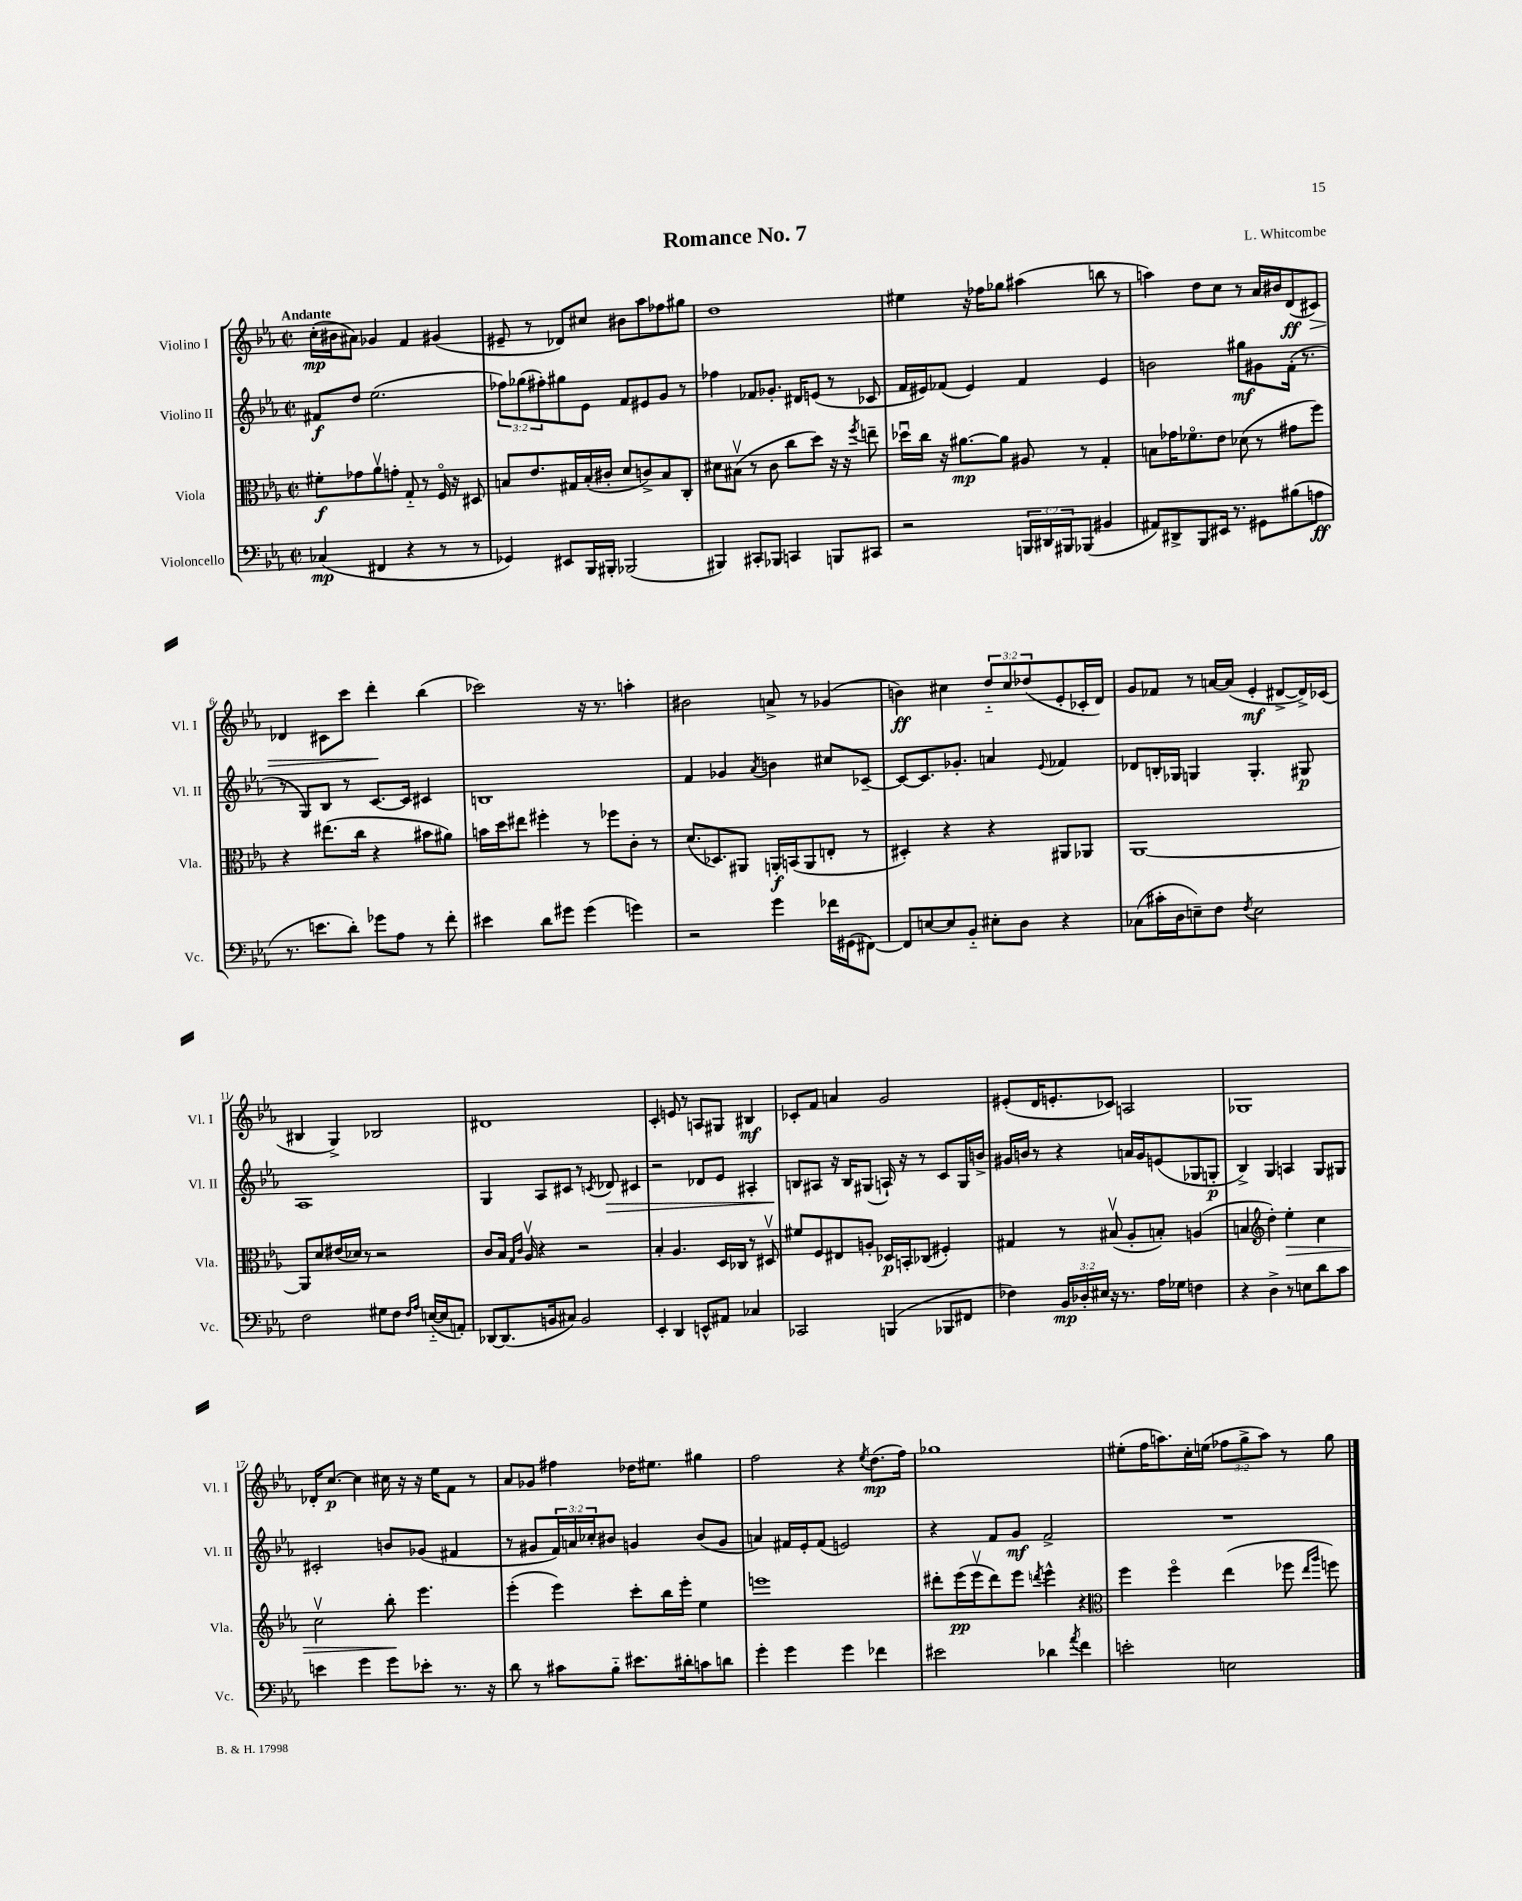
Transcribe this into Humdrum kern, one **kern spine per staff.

**kern	**dynam	**kern	**dynam	**kern	**dynam	**kern	**dynam
*part4	*part4	*part3	*part3	*part2	*part2	*part1	*part1
*staff4	*staff4	*staff3	*staff3	*staff2	*staff2	*staff1	*staff1
*I"Violoncello	*	*I"Viola	*	*I"Violino II	*	*I"Violino I	*
*I'Vc.	*	*I'Vla.	*	*I'Vl. II	*	*I'Vl. I	*
*clefF4	*	*clefC3	*	*clefG2	*	*clefG2	*
*k[b-e-a-]	*	*k[b-e-a-]	*	*k[b-e-a-]	*	*k[b-e-a-]	*
*M2/2	*	*M2/2	*	*M2/2	*	*M2/2	*
*met(c|)	*	*met(c|)	*	*met(c|)	*	*met(c|)	*
=1	=1	=1	=1	=1	=1	=1	=1
!	!	!	!	!	!	!LO:TX:a:B:t=Andante	!
(4C-X/	mp	8f#X'\L	f	8f#X/L	f	(16cc'\LL	mp
.	.	.	.	.	.	16b#X\J	.
.	.	8g-X\	.	8dd/J	.	8a#X\J)	.
4FF#X/	.	8a-v\	.	(2.ee-\	.	4g-X/	.
.	.	8gn'\J	.	.	.	.	.
4r	.	8G/	.	.	.	4f/	.
.	.	8r	.	.	.	.	.
8r	.	16F/	.	.	.	(4g#X/	.
.	.	16r	.	.	.	.	.
8r	.	8D#X/	.	.	.	.	.
=2	=2	=2	=2	=2	=2	=2	=2
4GG-X/)	.	8Bn/L	.	12ff-X\L)	.	8e#X~/	.
.	.	.	.	(12gg-X\	.	.	.
.	.	8.e-/	.	.	.	8r	.
.	.	.	.	12ff#X'\)	.	.	.
8EE#X/L	.	.	.	8gg#X\	.	8d-X/L)	.
.	.	16G#X/L	.	.	.	.	.
16BBB-/L	.	(16B'/	.	8e-\J	.	8cc#X/J	.
16BBB#X'/JJ	.	16c#X'/JJ	.	.	.	.	.
(2BBB-X/	.	8d/L	.	8f/L	.	8b#X\L	.
.	.	8cn^/)	.	8e#X/	.	8aa-\	.
.	.	8B/	.	8g/J	.	8ff-X\	.
.	.	8C'/J	.	8r	.	8gg#X\J	.
=3	=3	=3	=3	=3	=3	=3	=3
4BBB#X/)	.	8d#X\L	.	4ff-X\	.	1dd	.
.	.	(8B#Xv\J	.	.	.	.	.
8CC#X'/L	.	8r	.	8f-X/L	.	.	.
8BBB-X/J	.	8c\	.	8.g-X'/J	.	.	.
4CCn/	.	8cc\L	.	.	.	.	.
.	.	.	.	16d#X/KL	.	.	.
.	.	8dd\J)	.	(8en/J	.	.	.
8BBBn/L	.	16r	.	8r	.	.	.
.	.	16r	.	.	.	.	.
.	.	8qff/	.	.	.	.	.
8CC#X/J	.	8een~\	.	8c-X/	.	.	.
=4	=4	=4	=4	=4	=4	=4	=4
2r	.	16dd-Xu\LL	.	16f/LL	.	4ee#X\	.
.	.	16cc\JJ	.	16e#X/J)	.	.	.
.	.	16r	.	(8f-X/J	.	.	.
.	.	[8.a#X\L	mp	.	.	.	.
.	.	.	.	4e#/)	.	16r	.
.	.	.	.	.	.	16ff-X\KL	.
.	.	8a#\J]	.	.	.	8gg-X\J	.
24BBBn/LL	.	8A#X/	.	4f-/	.	(4aa#X\	.
24DD#X/	.	.	.	.	.	.	.
24BBB#X/J	.	.	.	.	.	.	.
(8BBB-X/J	.	8r	.	.	.	.	.
4BB#X/	.	4G'/	.	4e#/	.	8bbn\	.
.	.	.	.	.	.	8r	.
=5	=5	=5	=5	=5	=5	=5	=5
8AA#X/L)	.	8Bn\L	.	2bn\	.	4aan\)	.
8DD#X^/	.	16g-X\K	.	.	.	.	.
.	.	8.f-X\	.	.	.	.	.
8BBB-/	.	.	.	.	.	8dd\L	.
16EE#X/Jk	.	8e-\J	.	.	.	8cc\J	.
8.r	.	.	.	.	.	.	.
.	.	(8d-X\	.	8gg#X\L	mf	8r	.
8GG#X\L	.	8r	.	8g#X\	.	16a-/LL	.
.	.	.	.	.	.	16b#X/J	.
(8B#X\	.	8g#X\L	.	(16f'\Jk	.	(8d/	ff
.	.	.	.	8.r	.	.	.
!	!	!	!	!	!	!	!LO:HP:b
8An\J	ff	8ff\J)	.	.	.	8c#X/J)	>
!!LO:LB:g=z
=6	=6	=6	=6	=6	=6	=6	=6
8.r	.	4r	.	8r	.	4d-X/	.
.	.	.	.	8G/L)	.	.	.
8.en\L	.	.	.	.	.	.	.
.	.	(8.ee#X\L	.	8B-/J	.	8c#X\L	.
8d'\J)	.	.	.	8r	.	8ccc\J	.
.	.	16cc\Jk	.	.	.	.	.
8g-X\L	.	4r	.	[8.c/L	.	4ddd'\	.
8A-\J	.	.	.	.	.	.	.
.	.	.	.	16c/Jk]	.	.	.
8r	.	8b#X\L	.	4c#X/	.	(4bb-\	]
8f'\	.	8a#X\J)	.	.	.	.	.
=7	=7	=7	=7	=7	=7	=7	=7
4e#X\	.	16bn\LL	.	1Bn	.	2ccc-X\)	.
.	.	16dd\J	.	.	.	.	.
.	.	8ee#X\J	.	.	.	.	.
8d\L	.	4ff#X'\	.	.	.	.	.
8g#X\J	.	.	.	.	.	.	.
(4g#\	.	8r	.	.	.	16r	.
.	.	.	.	.	.	8.r	.
.	.	8ff-X\L	.	.	.	.	.
4gn\)	.	8c'\J	.	.	.	4aan'\	.
.	.	8r	.	.	.	.	.
=8	=8	=8	=8	=8	=8	=8	=8
2r	.	(8.d/L	.	4f/	.	2b#X\	.
.	.	8.D-X/)	.	.	.	.	.
.	.	.	.	4g-X/	.	.	.
.	.	8AA#X/J	.	.	.	.	.
.	.	.	.	8qa-/	.	.	.
4g\	.	16AAn'/LL	f	4bn\	.	8an^/	.
.	.	(16BBn/J	.	.	.	.	.
.	.	8AA/	.	.	.	8r	.
16f-X\LL	.	8En'/J	.	8cc#X/L	.	(4g-X/	.
(16GG#X\J	.	.	.	.	.	.	.
[8FF#X\J)	.	8r	.	[8c-X~/J	.	.	.
=9	=9	=9	=9	=9	=9	=9	=9
8FF#/L]	.	4D#X'/)	.	8c-/L_	.	4bn\)	ff
[8En/	.	.	.	8.c-/]	.	.	.
8E/]	.	4r	.	.	.	4cc#X\	.
.	.	.	.	8.g-X'/J	.	.	.
8BB-/J	.	.	.	.	.	.	.
8E#X'\L	.	4r	.	4an/	.	12dd/L	.
.	.	.	.	.	.	12cc#/	.
8D\J	.	.	.	.	.	.	.
.	.	.	.	.	.	(12dd-X/	.
.	.	.	.	8qqe-/	.	.	.
4r	.	8AA#X/L	.	4f-X/	.	8e-'/	.
.	.	8AA-X/J	.	.	.	16c-X'/L	.
.	.	.	.	.	.	16d/JJ)	.
=10	=10	=10	=10	=10	=10	=10	=10
(8C-X\L	.	[1AA-	.	8d-X/L	.	8g/L	.
16c#X'\L	.	.	.	16Bn'/L	.	8f-X/J	.
16D\J	.	.	.	16G-X/JJ	.	.	.
8En~\)	.	.	.	4Gn/	.	8r	.
8F\J	.	.	.	.	.	[16an/LL	.
.	.	.	.	.	.	(16a/JJ]	.
8qF/	.	.	.	.	.	.	.
2E\	.	.	.	4.G'/	.	4e-'/	mf
.	.	.	.	.	.	[8d#X^/L	.
.	.	.	.	8G#X/	p	16d#^/L])	.
.	.	.	.	.	.	(16c-X/JJ	.
!!LO:LB:g=z
=11	=11	=11	=11	=11	=11	=11	=11
2F\	.	8AA-/L]	.	1A-	.	4B#X/	.
.	.	8d/	.	.	.	.	.
.	.	(16e#X/L	.	.	.	4G^/)	.
.	.	16d-X/JJ)	.	.	.	.	.
.	.	8r	.	.	.	.	.
8G#X\L	.	2r	.	.	.	2B-X/	.
8F\J	.	.	.	.	.	.	.
16qqF/LL	.	.	.	.	.	.	.
16qqA-/JJ	.	.	.	.	.	.	.
([16En/LL	.	.	.	.	.	.	.
16E/J]	.	.	.	.	.	.	.
8AAn'/J)	.	.	.	.	.	.	.
=12	=12	=12	=12	=12	=12	=12	=12
[8DD-X/L	.	8c/L	.	4G/	.	1d#X	.
(8.DD-/]	.	16B-/Jk	.	.	.	.	.
.	.	16qqG/LL	.	.	.	.	.
.	.	16qqc/JJ	.	.	.	.	.
.	.	16A-v/	.	.	.	.	.
.	.	4r	.	8A-/L	.	.	.
16BBn/k	.	.	.	.	.	.	.
8C#X/J)	.	.	.	8c#X/J	.	.	.
2BB/	.	2r	.	8r	.	.	.
.	.	.	.	8qcn/	.	.	.
!	!	!	!	!	!LO:HP:b	!	!
.	.	.	.	8d-X/	>	.	.
.	.	.	.	4c#X/	.	.	.
=13	=13	=13	=13	=13	=13	=13	=13
4EE-'/	.	4B-'/	.	2r	.	4c'/	.
4DD/	.	4.A-/	.	.	.	8en/	.
.	.	.	.	.	.	8r	.
8EEn^^/L	.	.	.	8d-X/L	.	8An/L	.
8AA#X/J	.	16D/LL	.	8e-/J	.	8G#X/J	.
.	.	16C-X/JJ	.	.	.	.	.
4C-X/	.	8r	.	4A#X'/	.	4B#X/	mf
.	.	8D#Xv/	.	.	.	.	.
=14	=14	=14	=14	=14	=14	=14	=14
2CC-X/	.	8f#X/L	.	8Bn/L	.	8c-X'/L	.
.	.	8F/	.	8A#X/J	]	8f/J	.
.	.	8E#X/	.	16r	.	4an/	.
.	.	.	.	16B/KL	.	.	.
.	.	8An'/J	.	(8G#X/J	.	.	.
(4BBBn/	.	16D-X/LL	p	16An`/)	.	2g/	.
.	.	16BBn'/J	.	16r	.	.	.
.	.	(8C-X/J	.	8r	.	.	.
8BBB-X/L	.	4F#X'/)	.	8c/L	.	.	.
8FF#X/J	.	.	.	16G#/L	.	.	.
.	.	.	.	16bn^/JJ	.	.	.
=15	=15	=15	=15	=15	=15	=15	=15
4F-X\)	.	4G#X/	.	16g#X/LL	.	(8e#X'/L	.
.	.	.	.	16bn/JJ	.	.	.
.	.	.	.	8r	.	16d/K	.
.	.	.	.	.	.	8.en'/	.
24BB-/LL	mp	8r	.	4r	.	.	.
24D-X'/	.	.	.	.	.	.	.
24E#X/JJ	.	.	.	.	.	.	.
16r	.	(8B#Xv/	.	.	.	8c-X/J)	.
8.r	.	.	.	.	.	.	.
.	.	8A-'/L	.	16an/LL	.	2An/	.
.	.	.	.	16g#/J	.	.	.
16A-\LL	.	8Bn'/J)	.	(8en/	.	.	.
16G-X\JJ	.	.	.	.	.	.	.
4Fn\	.	(4An/	.	8G-X/	.	.	.
.	.	.	.	8Gn'/J	p	.	.
=16	=16	=16	=16	=16	=16	=16	=16
4r	.	4Bn/	.	4B-^/)	.	1G-X	.
*	*	*clefG2	*	*	*	*	*
4D^\	.	4dd'\)	.	4G/	.	.	.
!	!	!	!LO:HP:b	!	!	!	!
8r	.	4ee-'\	>	4An/	.	.	.
8En\L	.	.	.	.	.	.	.
8d\	.	4cc\	.	8G/L	.	.	.
8c\J	.	.	.	8G#X/J	.	.	.
!!LO:LB:g=z
=17	=17	=17	=17	=17	=17	=17	=17
4en\	.	2ccv\	.	2c#X'/	.	16d-X'/KL	.
.	.	.	.	.	.	[8.cc/J	p
4g\	.	.	.	.	.	4cc\]	.
8g\L	.	8bb-'\	.	8bn/L	.	16cc#X\	.
.	.	.	.	.	.	16r	.
8e-X'\J	.	4.eee-\	]	(8g-X/J	.	16r	.
.	.	.	.	.	.	16ee-\KL	.
8.r	.	.	.	4f#X/	.	8f\J	.
.	.	.	.	.	.	8r	.
16r	.	.	.	.	.	.	.
=18	=18	=18	=18	=18	=18	=18	=18
8d\	.	(4eee-'\	.	8r	.	8a-/L	.
8r	.	.	.	8g#X/L	.	8g-X/J	.
8c#X\L	.	4eee-\)	.	24f/L)	.	4ff#X\	.
.	.	.	.	24an/	.	.	.
.	.	.	.	24cc-X'/J	.	.	.
8B-\J	.	.	.	8b#X/J	.	.	.
8.e#X\L	.	8ccc'\L	.	4gn/	.	16dd-X\KL	.
.	.	.	.	.	.	8.ee#X\J	.
.	.	16bb-\L	.	.	.	.	.
16d#X'\k	.	16eee-'\JJ	.	.	.	.	.
8cn\	.	4ee-\	.	(8b#/L	.	4gg#X\	.
8dn\J	.	.	.	8g/J	.	.	.
=19	=19	=19	=19	=19	=19	=19	=19
4g'\	.	1eeen	.	4an/)	.	2ff\	.
4g\	.	.	.	16f#X/LL	.	.	.
.	.	.	.	16e-'/J	.	.	.
.	.	.	.	(8f#/J	.	.	.
4g\	.	.	.	2en/)	.	4r	.
.	.	.	.	.	.	8qee-/	.
4f-X\	.	.	.	.	.	(8.dd\L	mp
.	.	.	.	.	.	16ff\Jk)	.
=20	=20	=20	=20	=20	=20	=20	=20
2e#X\	.	8ddd#X'\L	.	4r	.	1gg-X	.
.	.	(16eee-\L	pp	.	.	.	.
.	.	16eee-v\J	.	.	.	.	.
.	.	8ddd#\)	.	8f/L	.	.	.
.	.	8eee-\J	.	8g/J	mf	.	.
.	.	8qdddn/	.	.	.	.	.
4d-X\	.	4eee-^^\	.	2f^/	.	.	.
8qa-/	.	.	.	.	.	.	.
4f\	.	4r	.	.	.	.	.
=21	=21	=21	=21	=21	=21	=21	=21
*	*	*clefC3	*	*	*	*	*
2en'\	.	4ff\	.	1r	.	(8ee#X'\L	.
.	.	.	.	.	.	16ff\K	.
.	.	.	.	.	.	8.aan\)	.
.	.	4ff\	.	.	.	.	.
.	.	.	.	.	.	16cc'\L	.
.	.	.	.	.	.	(16een\JJ	.
2En\	.	(4ee-\	.	.	.	12ff-X\L	.
.	.	.	.	.	.	12gg^\	.
.	.	.	.	.	.	12aa\J)	.
.	.	8ff-X\	.	.	.	8r	.
.	.	16qqee-/LL	.	.	.	.	.
.	.	16qqaa-/JJ	.	.	.	.	.
.	.	8ffn\)	.	.	.	8gg\	.
==	==	==	==	==	==	==	==
*-	*-	*-	*-	*-	*-	*-	*-
